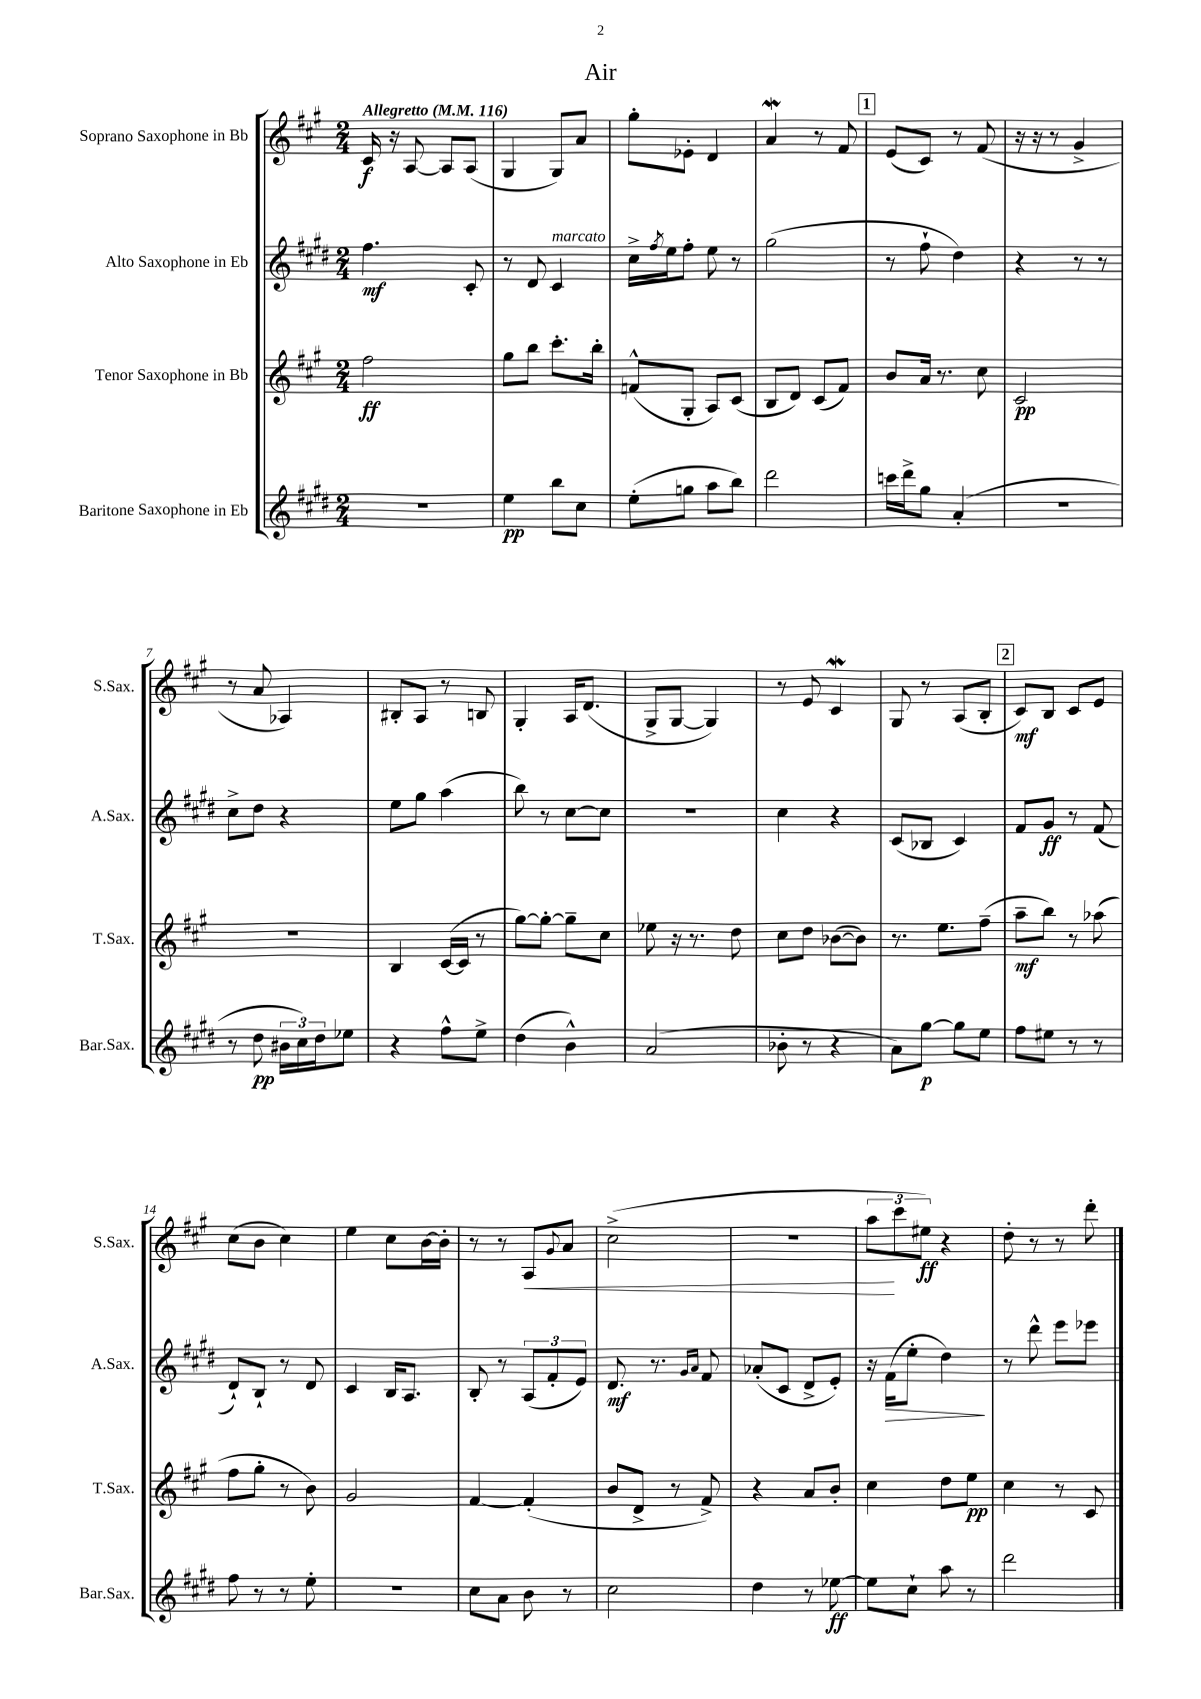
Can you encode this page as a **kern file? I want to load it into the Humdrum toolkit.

**kern	**kern	**kern	**kern
*staff4	*staff3	*staff2	*staff1
*clefG2	*clefG2	*clefG2	*clefG2
*k[f#c#g#d#]	*k[f#c#g#]	*k[f#c#g#d#]	*k[f#c#g#]
*M2/4	*M2/4	*M2/4	*M2/4
*MM116	*MM116	*MM116	*MM116
2r	2ff#	4.ff#	16c#
.	.	.	16r
.	.	.	[8A
.	.	.	8A]
.	.	8c#'	(8A
=	=	=	=
4ee	8gg#	8r	4G#
.	8bb	8d#	.
8bb	8.ccc#'	4c#	8G#)
8cc#	.	.	8a
.	16bb'	.	.
=	=	=	=
(8ee'	(8f^^	16cc#^	8gg#'
.	.	8qff#	.
.	.	16ee	.
8gg	8G#'	8ff#'	8e-'
8aa	8A)	8ee	4d
8bb)	(8c#	8r	.
=	=	=	=
2ddd#	8B	(2gg#	4a
.	8d)	.	.
.	(8c#	.	8r
.	8f#)	.	8f#
=	=	=	=
16ccc	8b	8r	(8e
16ddd#^	.	.	.
8gg#	16a	8ff#`	8c#)
.	8.r	.	.
(4a'	.	4dd#)	8r
.	8cc#	.	(8f#
=	=	=	=
2r	2c#	4r	16r
.	.	.	16r
.	.	.	8r
.	.	8r	4g#^
.	.	8r	.
=	=	=	=
8r	2r	8cc#^	8r
8dd#	.	8dd#	8a
24b#	.	4r	4A-)
24cc#)	.	.	.
24dd#	.	.	.
8ee-	.	.	.
=	=	=	=
4r	4B	8ee	8B#'
.	.	8gg#	8A
8ff#^^	([16c#	(4aa	8r
.	16c#]	.	.
8ee^	8r	.	8B
=	=	=	=
(4dd#	[8gg#)	8bb)	4G#'
.	8gg#'_	8r	.
4b^^)	8gg#~]	[8cc#	16A
.	.	.	(8.d
.	8cc#	8cc#]	.
=	=	=	=
(2a	8ee-	2r	8G#^
.	16r	.	[8G#
.	8.r	.	.
.	.	.	4G#])
.	8dd	.	.
=	=	=	=
8b-'	8cc#	4cc#	8r
8r	8dd	.	8e
4r	([8b-	4r	4c#
.	8b-])	.	.
=	=	=	=
8a)	8.r	(8c#	8G#
[8gg#	.	8B-	8r
.	8.ee	.	.
8gg#]	.	4c#)	(8A
8ee	(8ff#~	.	8B'
=	=	=	=
8ff#	8aa~	8f#	8c#)
8ee#	8bb)	8g#	8B
8r	8r	8r	8c#
8r	(8aa-	(8f#	8e
=	=	=	=
8ff#	8ff#	8d#`)	(8cc#
8r	8gg#'	8B`	8b
8r	8r	8r	4cc#)
8ee'	8b)	8d#	.
=	=	=	=
2r	2g#	4c#	4ee
.	.	16B	8cc#
.	.	8.A	.
.	.	.	[16b
.	.	.	16b']
=	=	=	=
8cc#	[4f#	8B'	8r
8a	.	8r	8r
8b	(4f#']	(12A	8A
.	.	12f#'	.
.	.	.	8qqg#
8r	.	.	8a
.	.	12e)	.
=	=	=	=
2cc#	8b	8.d#	(2cc#^
.	8d^	.	.
.	.	8.r	.
.	8r	.	.
.	.	16qqg#	.
.	.	16qqa	.
.	8f#^)	8f#	.
=	=	=	=
4dd#	4r	(8a-'	2r
.	.	8c#	.
8r	8a	8d#^	.
[8ee-	8b'	8e')	.
=	=	=	=
8ee-]	4cc#	16r	12aa
.	.	(16f#	.
.	.	.	12ccc#
8cc#`	.	8ee'	.
.	.	.	12ee#)
8aa	8dd	4dd#)	4r
8r	8ee	.	.
=	=	=	=
2ddd#	4cc#	8r	8dd'
.	.	8ddd#^^	8r
.	8r	8eee	8r
.	8c#	8eee-	8ddd'
==	==	==	==
*-	*-	*-	*-
